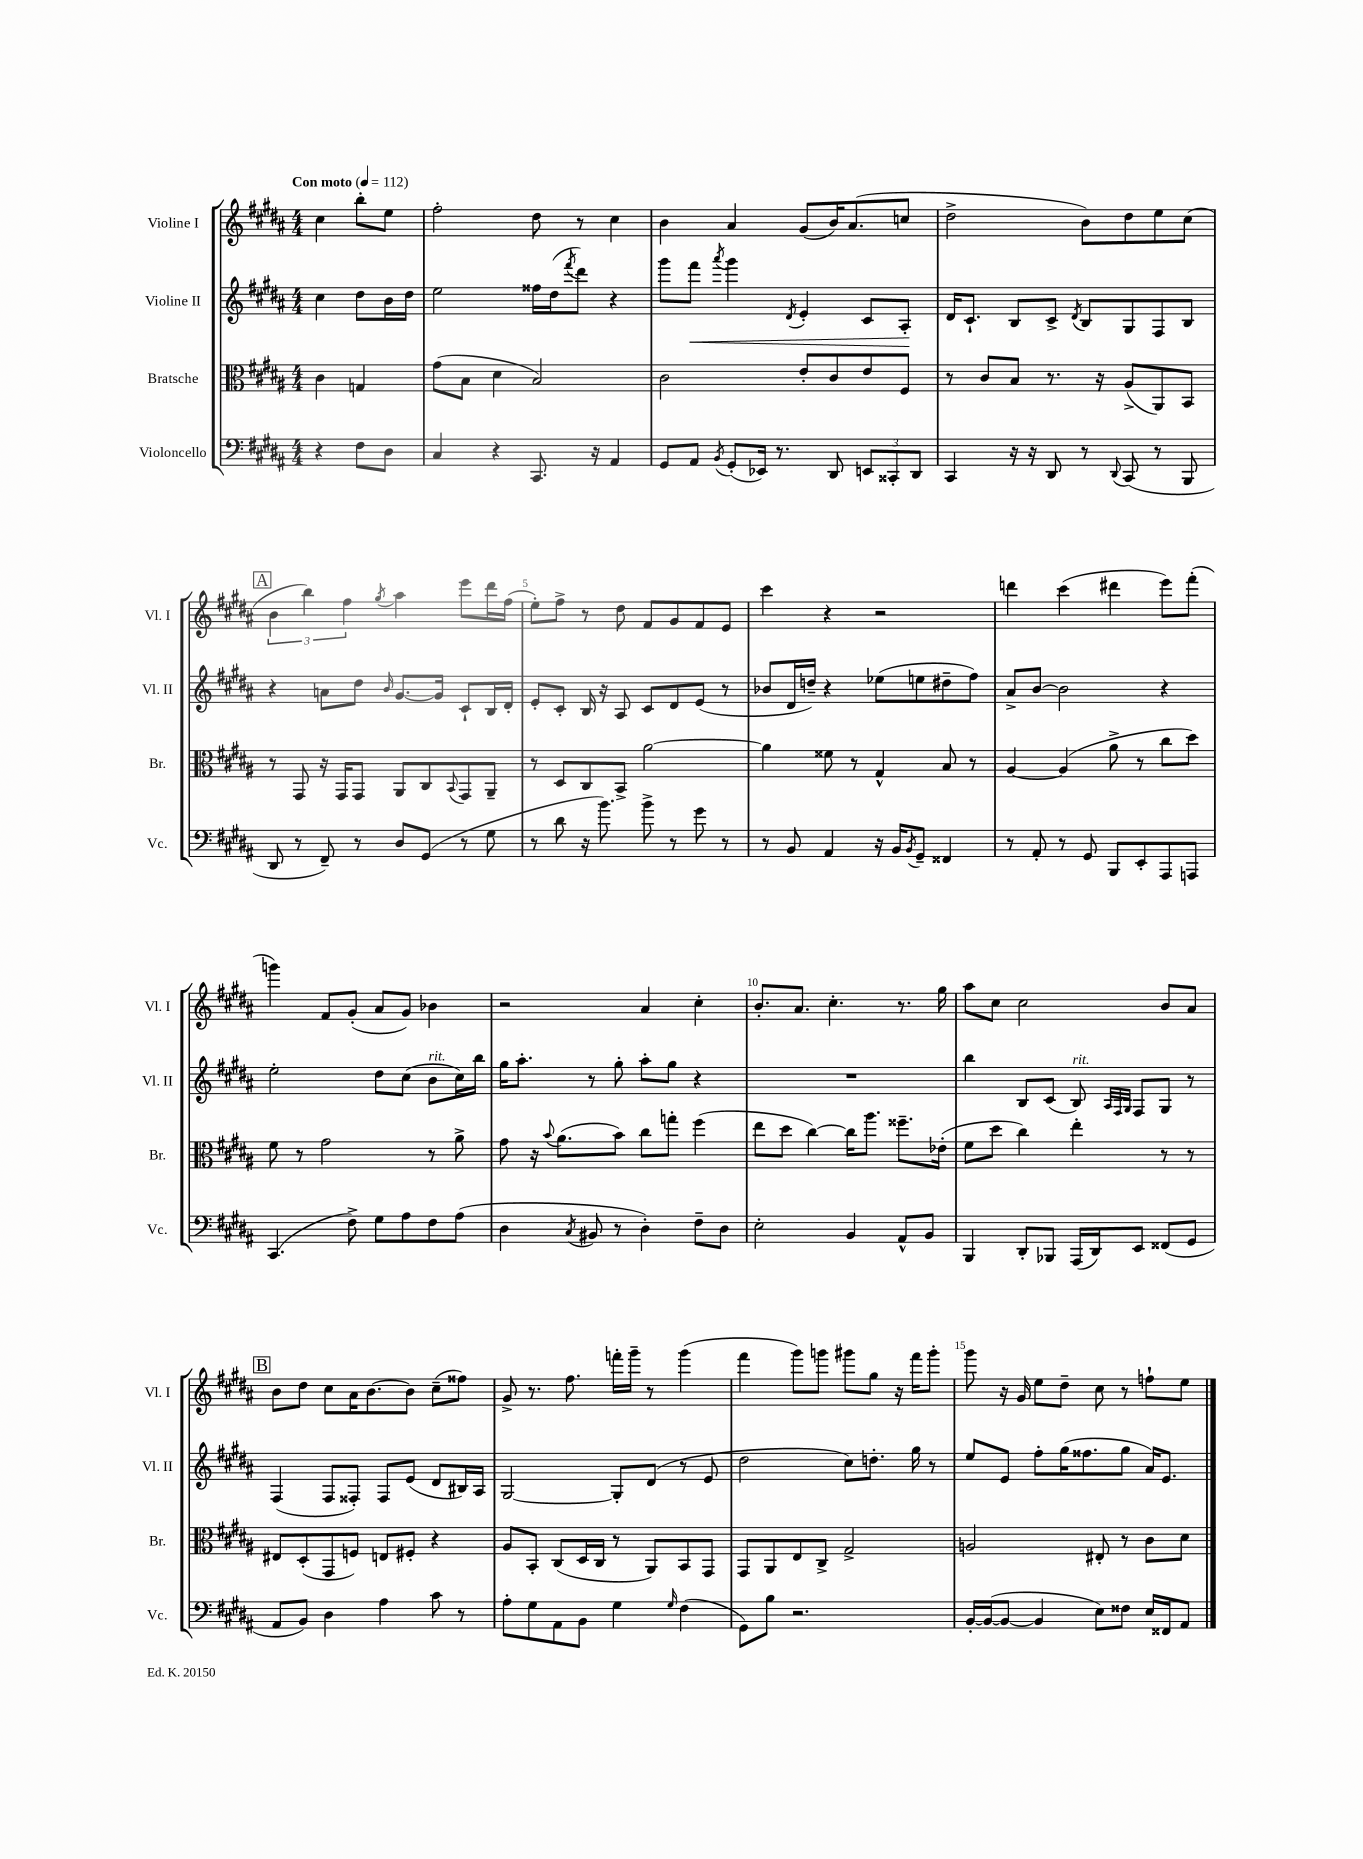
<<
\new StaffGroup <<
\new Staff = "s0" \with { instrumentName = "Violine I" shortInstrumentName = "Vl. I" } {
    \clef treble \key b \major \numericTimeSignature \time 4/4 \partial 2 \tempo "Con moto" 4 = 112
    cis''4 b''8-. e''8 |
    fis''2-. dis''8 r8 cis''4 |
    b'4 ais'4 gis'8( b'16) ais'8.( c''8 |
    dis''2-> b'8) dis''8 e''8 cis''8( |
    \mark \markup { \box "A" } \tuplet 3/2 { b'4 b''4) fis''4 } \acciaccatura { gis''8 } ais''4 e'''8 dis'''16 fis''16( |
    e''8-.) fis''8-> r8 dis''8 fis'8 gis'8 fis'8 e'8 |
    cis'''4 r4 r2 |
    d'''4 cis'''4( dis'''4 e'''8) fis'''8-.( |
    g'''4) fis'8 gis'8-.( ais'8 gis'8) bes'4 |
    r2 ais'4 cis''4-. |
    b'8.-. ais'8. cis''4.-. r8. gis''16 |
    ais''8 cis''8 cis''2 b'8 ais'8 |
    \mark \markup { \box "B" } b'8 dis''8 cis''8 ais'16 b'8.~ b'8 cis''8--( fisis''8) |
    gis'8-> r8. fis''8. f'''16-. gis'''16-- r8 gis'''4( |
    fis'''4 gis'''8) g'''8 gis'''8 gis''8 r16 fis'''16 gis'''8-. |
    gis'''8 r16 gis'16 e''8 dis''8-- cis''8 r8 f''8-! e''8 \bar "|." |
}
\new Staff = "s1" \with { instrumentName = "Violine II" shortInstrumentName = "Vl. II" } {
    \clef treble \key b \major \numericTimeSignature \time 4/4 \partial 2
    cis''4 dis''8 b'16 dis''16 |
    e''2 fisis''16 dis''16( \acciaccatura { fis'''8 } dis'''8) r4 |
    gis'''8 fis'''8\< \acciaccatura { ais'''8 } gis'''4 \acciaccatura { dis'8 } e'4-. cis'8 ais8-.\! |
    dis'16 cis'8.-! b8 cis'8-> \acciaccatura { dis'8 } b8 gis8 fis8 b8 |
    \mark \markup { \box "A" } r4 a'8 dis''8 \grace { b'16 } gis'8.~ gis'16 cis'8-! b16 dis'16-. |
    e'8-. cis'8-. b16 r16 ais8 cis'8 dis'8 e'8( r8 |
    bes'8 dis'16 d''16--) r4 ees''8( e''8 dis''8-- fis''8) |
    ais'8-> b'8~ b'2 r4 |
    e''2-. dis''8 cis''8( b'8^\markup { \italic "rit." } cis''16) b''16 |
    gis''16 ais''8.-. r8 gis''8-. ais''8-. gis''8 r4 |
    R1 |
    b''4 b8 cis'8( b8^\markup { \italic "rit." }) \grace { ais32 fis32 gis32 } fis8 gis8 r8 |
    \mark \markup { \box "B" } fis4( fis8 fisis8-.) fisis8 e'8( dis'8 bis16) ais16 |
    gis2~ gis8-. dis'8( r8 e'8 |
    dis''2 cis''8) d''8.-. gis''16 r8 |
    e''8 e'8 fis''8-. gis''16( fisis''8. gis''8 ais'16) e'8. \bar "|." |
}
\new Staff = "s2" \with { instrumentName = "Bratsche" shortInstrumentName = "Br." } {
    \clef alto \key b \major \numericTimeSignature \time 4/4 \partial 2
    cis'4 g4 |
    gis'8( b8 dis'4 b2) |
    cis'2 e'8-. cis'8 e'8 fis8 |
    r8 cis'8 b8 r8. r16 ais8->( ais,8) b,8 |
    \mark \markup { \box "A" } r8 gis,8 r16 gis,16 gis,8 ais,8 cis8 \appoggiatura { b,8 } gis,8 ais,8-- |
    r8 dis8 cis8 b,8-> ais'2~ |
    ais'4 fisis'8 r8 gis4-^ b8 r8 |
    ais4~ ais4( ais'8-> r8 cis''8 dis''8) |
    fis'8 r8 gis'2 r8 ais'8-> |
    gis'8 r16 \appoggiatura { b'8 } ais'8.( b'8) cis''8 g''8-. fis''4( |
    e''8 dis''8 cis''4~) cis''16 ais''8. fisis''8.-- ees'16-.( |
    fis'8 dis''8 cis''4) e''4-. r8 r8 |
    \mark \markup { \box "B" } eis8 dis8-.( gis,8 f8) e8 fis8-. r4 |
    ais8 b,8-. cis8( dis16 cis16 r8 ais,8) b,8 gis,8 |
    gis,8 ais,8 e8 cis8-> gis2-> |
    a2 eis8-. r8 cis'8 dis'8 \bar "|." |
}
\new Staff = "s3" \with { instrumentName = "Violoncello" shortInstrumentName = "Vc." } {
    \clef bass \key b \major \numericTimeSignature \time 4/4 \partial 2
    r4 fis8 dis8 |
    cis4 r4 cis,8. r16 ais,4 |
    gis,8 ais,8 \acciaccatura { b,8 } gis,8-.( ees,16) r8. dis,8 \tuplet 3/2 { e,8 cisis,8-. dis,8 } |
    cis,4 r16 r16 dis,8 r8 \appoggiatura { dis,8 } cis,8( r8 b,,8 |
    \mark \markup { \box "A" } dis,8 r8 fis,8--) r8 dis8 gis,8( r8 gis8 |
    r8 dis'8 r16 b'8.) b'8-> r8 gis'8 r8 |
    r8 b,8 ais,4 r16 b,16 \acciaccatura { b,8 } gis,8-- fisis,4 |
    r8 ais,8-. r8 gis,8 b,,8 e,8-. ais,,8 a,,8 |
    cis,4.( fis8->) gis8 ais8 fis8 ais8( |
    dis4 \acciaccatura { cis8 } bis,8 r8 dis4-.) fis8-- dis8 |
    e2-. b,4 ais,8-^ b,8 |
    b,,4 dis,8-. bes,,8 ais,,16( dis,16) e,8 fisis,8( gis,8 |
    \mark \markup { \box "B" } ais,8 b,8) dis4 ais4 cis'8 r8 |
    ais8-. gis8 ais,8 b,8 gis4 \grace { gis16 } fis4( |
    gis,8) b8 r2. |
    b,16~-. b,16~( b,8~ b,4 e8) fisis8 e16 fisis,16 ais,8 \bar "|." |
}
>>
>>
\layout { \context { \Score \override BarNumber.break-visibility = ##(#f #t #t) barNumberVisibility = #(every-nth-bar-number-visible 5) } }
